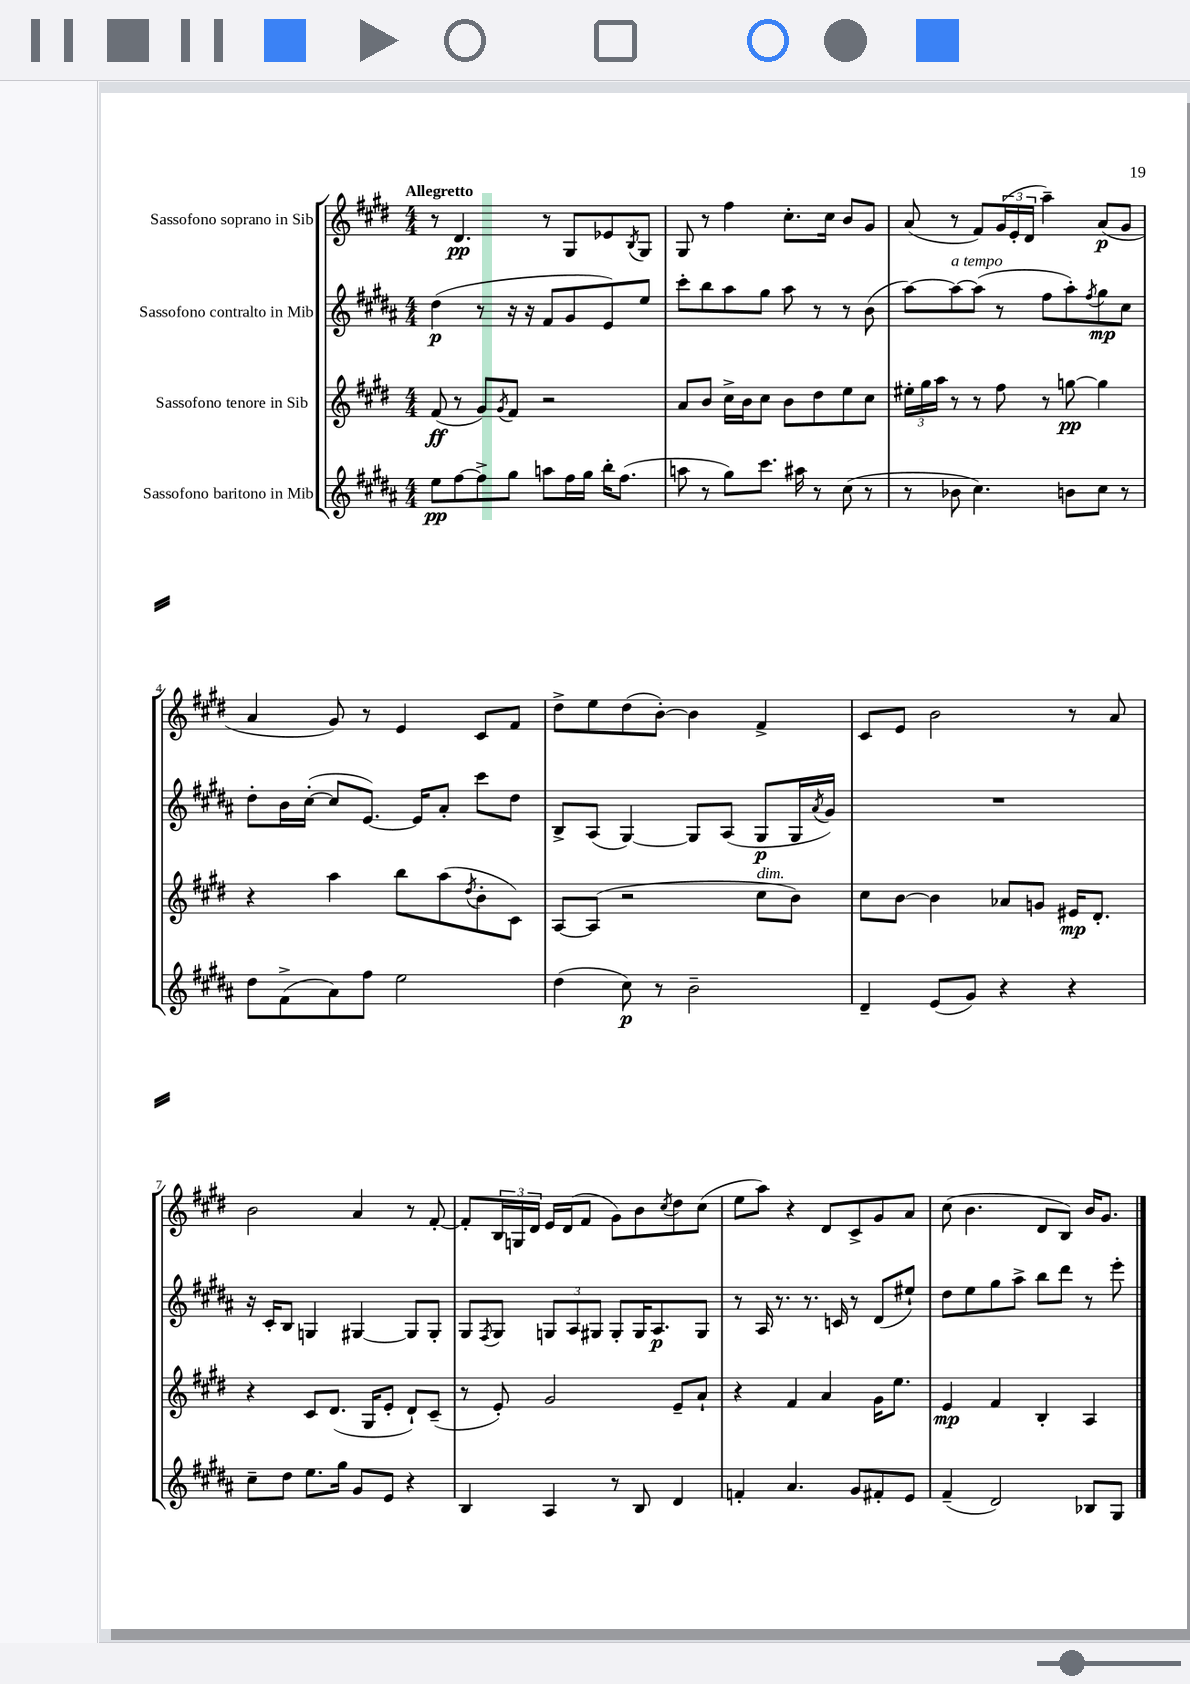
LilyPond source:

<<
\new StaffGroup <<
\new Staff = "s0" \with { instrumentName = "Sassofono soprano in Sib" } {
    \clef treble \key e \major \numericTimeSignature \time 4/4 \tempo "Allegretto"
    r8 dis'4.\pp r8 gis8 ees'8 \acciaccatura { b8 } gis8 |
    gis8 r8 fis''4 cis''8.-. cis''16 b'8 gis'8 |
    a'8( r8 fis'8) \tuplet 3/2 { gis'16( e'16-. dis'16 } a''4--) a'8\p( gis'8 |
    a'4 gis'8) r8 e'4 cis'8 fis'8 |
    dis''8-> e''8 dis''8( b'8~-.) b'4 fis'4-> |
    cis'8 e'8 b'2 r8 a'8 |
    b'2 a'4 r8 fis'8~-. |
    fis'8-. \tuplet 3/2 { b16 g16 dis'16 } e'16 dis'16( fis'8 gis'8) b'8 \acciaccatura { cis''8 } dis''8 cis''8( |
    e''8 a''8) r4 dis'8 cis'8-> gis'8 a'8 |
    cis''8( b'4. dis'8 b8) b'16 gis'8. \bar "|." |
}
\new Staff = "s1" \with { instrumentName = "Sassofono contralto in Mib" } {
    \clef treble \key b \major \numericTimeSignature \time 4/4
    dis''4\p( r8 r16 r16 fis'8 gis'8 e'8) e''8 |
    cis'''8-. b''8 ais''8 gis''8 ais''8 r8 r8 b'8( |
    ais''8~) ais''8~^\markup { \italic "a tempo" } ais''8( r8 fis''8 ais''8-.) \acciaccatura { fis''8 } gis''8\mp cis''8 |
    dis''8-. b'16 cis''16~-.( cis''8 e'8.~) e'16 ais'8-. cis'''8 dis''8 |
    b8-> ais8( gis4~) gis8 ais8( gis8\p gis16 \acciaccatura { ais'8 } gis'16) |
    R1 |
    r16 cis'16-. b8 g4 gis4~ gis8 gis8-. |
    gis8 \acciaccatura { fis8 } gis8 \tuplet 3/2 { g8 ais8 gis8 } gis8-. gis16 ais8.\p gis8 |
    r8 ais16 r8. r8. c'16 r8 dis'8( eis''8-!) |
    dis''8 e''8 gis''8 ais''8-> b''8 dis'''8 r8 e'''8-. \bar "|." |
}
\new Staff = "s2" \with { instrumentName = "Sassofono tenore in Sib" } {
    \clef treble \key e \major \numericTimeSignature \time 4/4
    fis'8\ff( r8 gis'8) \acciaccatura { gis'8 } fis'8 r2 |
    a'8 b'8 cis''16-> b'16 cis''8 b'8 dis''8 e''8 cis''8 |
    \tuplet 3/2 { eis''16-. gis''16 a''16 } r8 r8 fis''8 r8 g''8~\pp g''4 |
    r4 a''4 b''8 a''8( \acciaccatura { dis''8 } b'8-. cis'8) |
    a8~ a8( r2 cis''8^\markup { \italic "dim." } b'8) |
    cis''8 b'8~ b'4 aes'8 g'8 eis'16\mp dis'8.-. |
    r4 cis'8 dis'8.( gis16 e'8-. dis'8-!) cis'8--( |
    r8 e'8-.) gis'2 e'8-- a'8-! |
    r4 fis'4 a'4 gis'16 e''8. |
    e'4\mp fis'4 b4-. a4 \bar "|." |
}
\new Staff = "s3" \with { instrumentName = "Sassofono baritono in Mib" } {
    \clef treble \key b \major \numericTimeSignature \time 4/4
    e''8\pp fis''8~ fis''8-> gis''8 a''8 fis''16 gis''16 b''16-. fis''8.( |
    a''8 r8 gis''8) cis'''8. ais''16 r8 cis''8( r8 |
    r8 bes'8 cis''4.) b'8 cis''8 r8 |
    dis''8 fis'8->( ais'8) fis''8 e''2 |
    dis''4( cis''8\p) r8 b'2-- |
    dis'4-- e'8( gis'8) r4 r4 |
    cis''8-- dis''8 e''8. gis''16 gis'8 e'8 r4 |
    b4 ais4 r8 b8 dis'4 |
    f'4-. ais'4. gis'8 fis'8-. e'8 |
    fis'4--( dis'2) bes8 gis8 \bar "|." |
}
>>
>>
